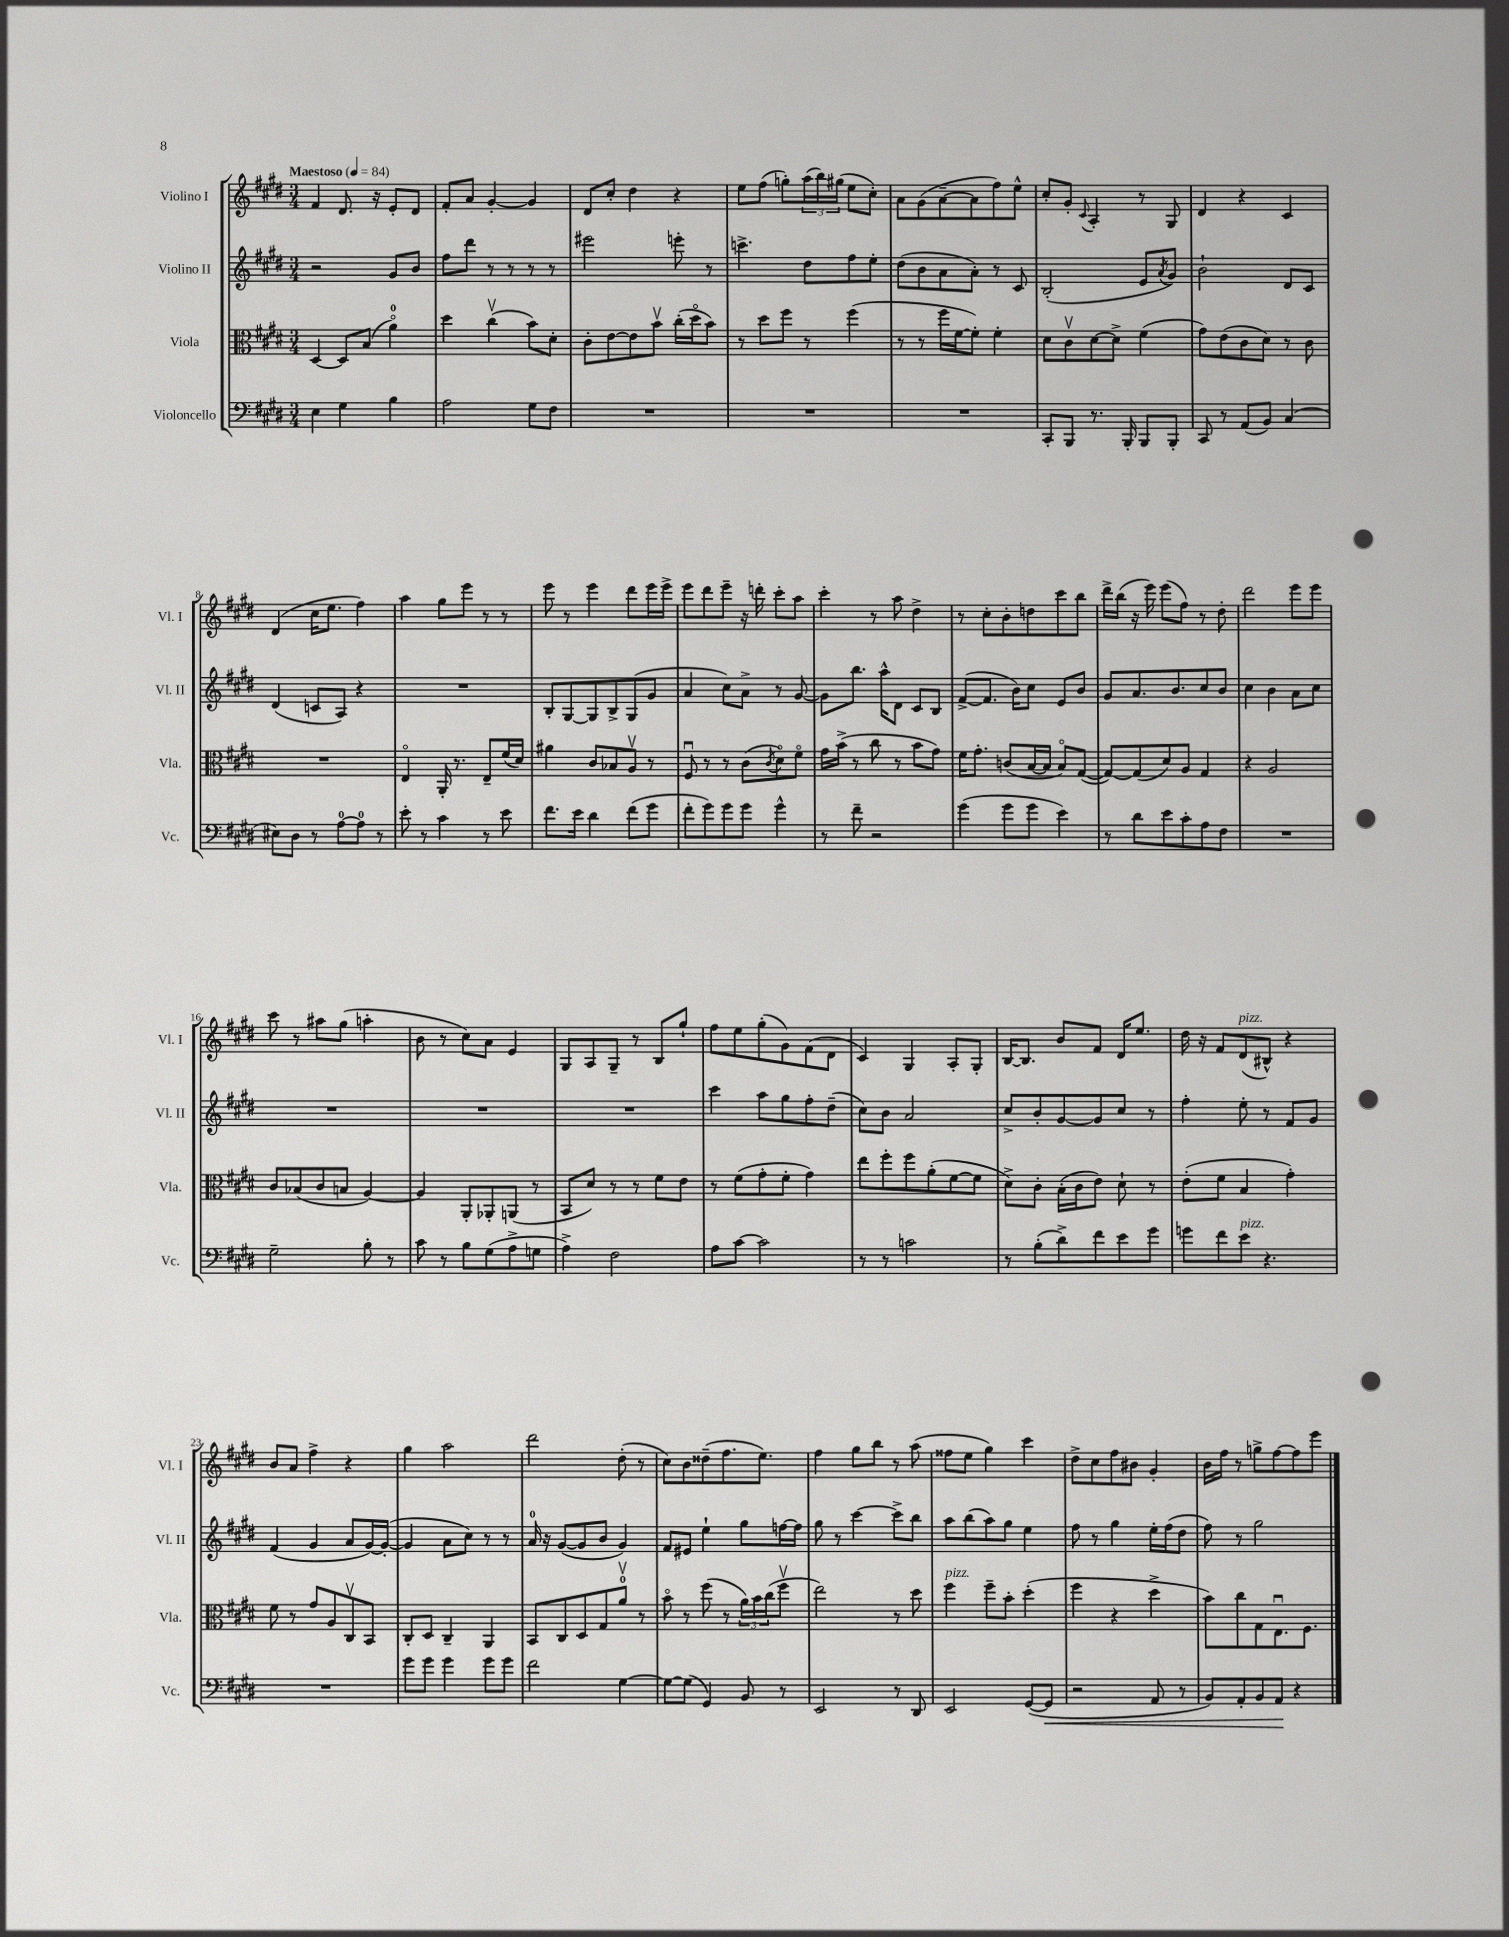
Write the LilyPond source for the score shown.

<<
\new StaffGroup <<
\new Staff = "s0" \with { instrumentName = "Violino I" shortInstrumentName = "Vl. I" } {
    \clef treble \key e \major \numericTimeSignature \time 3/4 \tempo "Maestoso" 4 = 84
    fis'4 dis'8. r16 e'8-. dis'8 |
    fis'8-. a'8 gis'4~-. gis'4 |
    dis'8 cis''8-. dis''4 r4 |
    e''8 fis''8( g''8-.) \tuplet 3/2 { a''16( b''16) gis''16( } e''8 cis''8-.) |
    a'8 gis'8( a'8~-- a'8 fis''8) e''8-^ |
    cis''8-. gis'8-. \appoggiatura { cis'8 } a4-. r8 gis8 |
    dis'4 r4 cis'4 |
    dis'4( cis''16 e''8. fis''4) |
    a''4 gis''8 e'''8 r8 r8 |
    e'''8 r8 e'''4 dis'''8 e'''16 e'''16-> |
    e'''8 dis'''8 e'''8-- r16 d'''16-. cis'''8-. a''8 |
    cis'''4-. r8 a''8 dis''4-> |
    r8 cis''8-. b'8-. d''8 cis'''8 b''8 |
    dis'''16-> b''16( r16 e'''16) e'''8( fis''8) r8 dis''8-. |
    dis'''2 e'''8 e'''8 |
    cis'''8 r8 ais''8 gis''8( a''4-. |
    b'8 r8 cis''8) a'8 e'4 |
    gis8 a8 gis8-- r8 b8 gis''8-! |
    fis''8 e''8 gis''8-.( gis'8) fis'8( dis'8 |
    cis'4) gis4 a8-. gis8-. |
    b16~ b8. b'8 fis'8 dis'16 e''8. |
    dis''16 r16 fis'8 dis'8^\markup { \italic "pizz." }( bis8-^) r4 |
    b'8 a'8 fis''4-> r4 |
    gis''4 a''2 |
    dis'''2 dis''8-.( r8 |
    cis''8) b'8 disis''8--( fis''8. e''8.) |
    fis''4 gis''8 b''8 r8 a''8( |
    fisis''8 e''8 gis''4) cis'''4 |
    dis''8-> cis''8 fis''8 bis'8 gis'4-. |
    b'16 fis''16 r8 g''8-> fis''8~ fis''8 e'''8 \bar "|." |
}
\new Staff = "s1" \with { instrumentName = "Violino II" shortInstrumentName = "Vl. II" } {
    \clef treble \key e \major \numericTimeSignature \time 3/4
    r2 gis'8 b'8 |
    fis''8 dis'''8 r8 r8 r8 r8 |
    eis'''2 e'''8-. r8 |
    c'''4.-> dis''8 fis''8 e''8-. |
    dis''8( b'8 a'8 a'8-.) r8 cis'8 |
    b2-.( e'8 \acciaccatura { a'8 } gis'8) |
    b'2-! dis'8 cis'8 |
    dis'4( c'8 a8) r4 |
    R2. |
    b8-. gis8~ gis8 b8-> gis8( gis'8 |
    a'4 cis''8) a'8-> r8 gis'8~ |
    gis'8 b''8. a''16-^ dis'8 cis'8 b8 |
    fis'8~->( fis'8. b'16) cis''8 e'8 b'8 |
    gis'8 a'8. b'8. cis''8 b'8 |
    cis''4 b'4 a'8 cis''8 |
    R2. |
    R2. |
    R2. |
    cis'''4 a''8 gis''8 fis''8-. dis''8--( |
    cis''8) b'8 a'2 |
    cis''8-> b'8-. gis'8~ gis'8 cis''8 r8 |
    fis''4-. e''8-. r8 fis'8 gis'8 |
    fis'4( gis'4 a'8 gis'16~) gis'16~-.( |
    gis'4 a'8 cis''8) r8 r8 |
    a'16-0 r16 gis'8~( gis'8 b'8 gis'4) |
    fis'8 eis'8 e''4-! gis''8 f''16~ f''16 |
    gis''8 r8 cis'''4~ cis'''8-> b''8 |
    a''8 b''8( a''8) gis''8 e''4 |
    fis''8 r8 gis''4 e''16-. fis''16( dis''8 |
    fis''8) r8 gis''2 \bar "|." |
}
\new Staff = "s2" \with { instrumentName = "Viola" shortInstrumentName = "Vla." } {
    \clef alto \key e \major \numericTimeSignature \time 3/4
    dis4~ dis8 b8( a'4-0\flageolet) |
    dis''4 cis''4\upbow( b'8) dis'8-. |
    cis'8-. e'8~ e'8 b'8\upbow cis''16-.( dis''16\flageolet b'8) |
    r8 dis''8 fis''8 r8 fis''4( |
    r8 r8 fis''16 fis'16~ fis'8-.) fis'4-. |
    dis'8 cis'8\upbow dis'8~ dis'8-> fis'4( |
    gis'8) e'8( cis'8 dis'8) r8 cis'8 |
    R2. |
    e4\flageolet a,16-. r8. e8-- fis'16( dis'16) |
    ais'4 cis'8 bes8 a8\upbow r8 |
    fis8\downbow r8 r8 cis'8( \acciaccatura { cis'8 } dis'8\flageolet) fis'8\flageolet |
    gis'16 b'16->( r8 cis''8 r8 b'8 gis'8) |
    fis'16 gis'8.-. c'8( b16~ b16 b8\flageolet) gis8~( |
    gis8~) gis8( dis'8) a8 gis4 |
    r4 a2 |
    cis'8 bes8( cis'8 b8 a4~) |
    a4 a,8-. aes,8-. a,8( r8 |
    b,8 dis'8) r8 r8 fis'8 e'8 |
    r8 fis'8( gis'8-. fis'8-. gis'4) |
    e''8 fis''8-. fis''8 a'8-.( fis'8~ fis'8 |
    dis'8->) cis'8-. b16-.( cis'16 e'8) dis'8-! r8 |
    e'8-.( fis'8 b4 gis'4-.) |
    fis'8 r8 gis'8 a8 cis8\upbow b,8 |
    cis8-. dis8 cis4-- a,4 |
    b,8 cis8 dis8 gis8 a'8-0\upbow r8 |
    b'8\flageolet r8 fis''8( r8 \tuplet 3/2 { a'16) b'16 cis''16( } fis''8\upbow |
    e''2) r8 dis''8 |
    fis''4^\markup { \italic "pizz." } fis''8-- b'8-. dis''4-.( |
    fis''4 r4 dis''4-> |
    b'8) cis''8 gis8 e8.\downbow fis8. \bar "|." |
}
\new Staff = "s3" \with { instrumentName = "Violoncello" shortInstrumentName = "Vc." } {
    \clef bass \key e \major \numericTimeSignature \time 3/4
    e4 gis4 b4 |
    a2 gis8 fis8 |
    R2. |
    R2. |
    R2. |
    cis,8-. b,,8 r8. b,,16-. b,,8 b,,8-. |
    cis,8 r8 a,8( b,8) cis4( |
    eis8) dis8 r8 a8-0~ a8-0 r8 |
    e'8-. r8 cis'4 r8 e'8 |
    fis'8. e'16 dis'4 fis'8( gis'8 |
    fis'8-. gis'8) gis'8 gis'8 gis'4-^ |
    r8 fis'8-- r2 |
    gis'4( gis'8 gis'8 e'4) |
    r8 dis'8 e'8 cis'8-. a8 fis8 |
    R2. |
    gis2-- b8-. r8 |
    cis'8 r8 b8 gis8( a8-> g8 |
    a4->) fis2 |
    a8 cis'8~ cis'2 |
    r8 r8 c'2 |
    r8 b8-.( dis'8->) fis'8 e'8 gis'8 |
    g'8 fis'8 e'8^\markup { \italic "pizz." } r4. |
    R2. |
    gis'8 gis'8 gis'4 gis'8 gis'8 |
    fis'2 gis4~ |
    gis8~ gis8( gis,4) b,8 r8 |
    e,2 r8 dis,8 |
    e,2 gis,8~( gis,8\< |
    r2 a,8 r8 |
    b,8) a,8-. b,8 a,8\! r4 \bar "|." |
}
>>
>>
